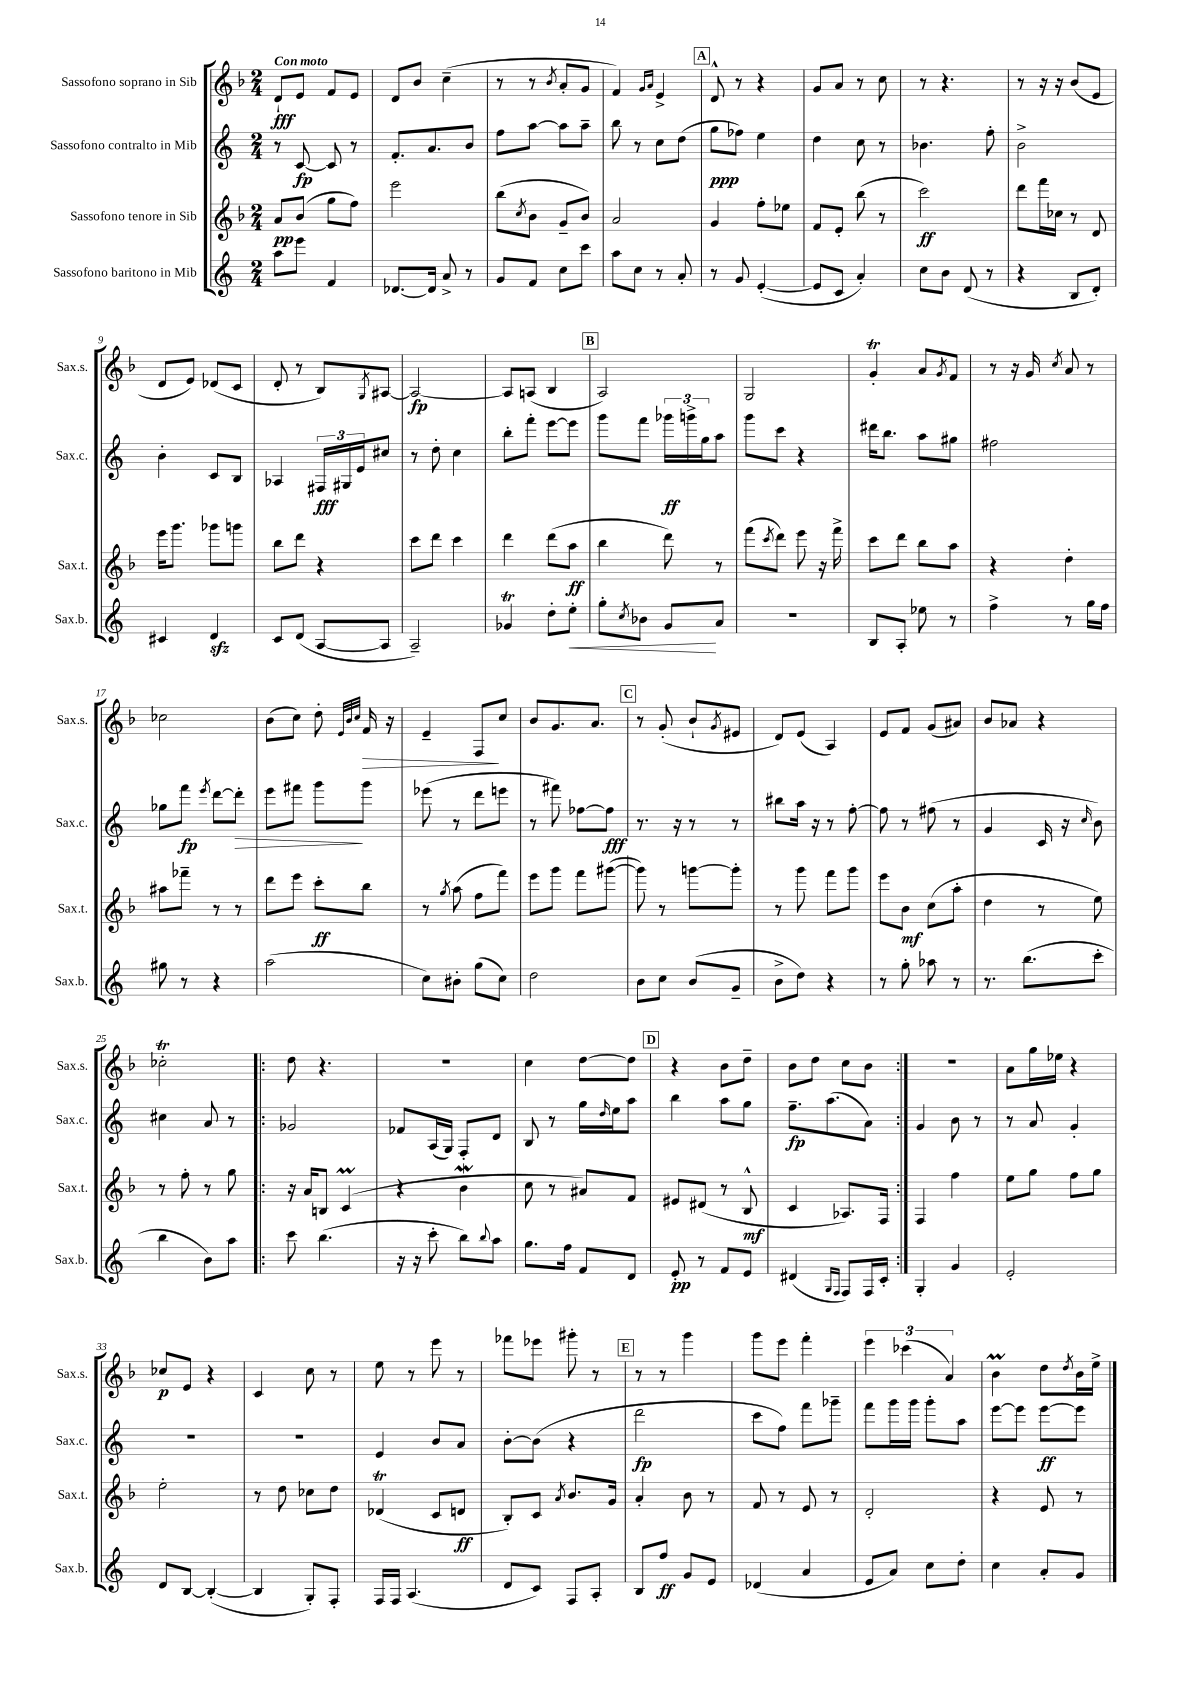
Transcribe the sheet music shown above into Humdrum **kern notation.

**kern	**kern	**kern	**kern
*staff4	*staff3	*staff2	*staff1
*clefG2	*clefG2	*clefG2	*clefG2
*k[]	*k[b-]	*k[]	*k[b-]
*M2/4	*M2/4	*M2/4	*M2/4
8aa	8a	8r	8d`
8eee	(8b-	[8c	8e
4f	8gg	8c]	8f
.	8ff)	8r	8e
=	=	=	=
[8.d-	2eee	8.f'	8d
.	.	.	8b-
16d-]	.	8.a	.
8a^	.	.	(4cc~
8r	.	8b	.
=	=	=	=
8g	(8bb-	8ff	8r
.	8qcc	.	.
8f	8b-	[8aa	8r
.	.	.	8qb-
8cc	8g~	8aa]	8a'
8ccc	8b-)	8aa~	8g
=	=	=	=
8aa	2a	8bb	4f)
8cc	.	8r	.
.	.	.	16qqg
.	.	.	16qqa
8r	.	8cc	4e^
8a'	.	(8dd	.
=	=	=	=
8r	4g	8gg	8d^^
8g	.	8ff-)	8r
([4e'	8ff'	4ee	4r
.	8ee-	.	.
=	=	=	=
8e]	8f	4dd	8g
8c	8e'	.	8a
4a')	(8bb-	8cc	8r
.	8r	8r	8cc
=	=	=	=
8cc	2ccc)	4.b-	8r
8b	.	.	4.r
(8d	.	.	.
8r	.	8ff'	.
=	=	=	=
4r	8ddd	2b^	8r
.	16fff	.	16r
.	16cc-	.	16r
8B	8r	.	(8b-
8d')	8d	.	8e
=	=	=	=
4c#	16eee	4b'	8d
.	8.ggg	.	.
.	.	.	8e)
4d	8ggg-	8c	(8d-
.	8ggg	8B	8c
=	=	=	=
8c	8bb-	4A-	8d'
(8d	8ddd	.	8r
[8A	4r	24F#	8B-)
.	.	24G#	.
.	.	24e	.
.	.	.	8qG
8A]	.	8cc#	[8A#
=	=	=	=
2A~)	8ccc	8r	2A#_
.	8ddd	8dd'	.
.	4ccc	4cc	.
=	=	=	=
4g-	4ddd	8bb'	8A#]
.	.	8fff'	(8A
8dd'	(8ddd	[8eee	4B-
8ee'	8aa	8eee]	.
=	=	=	=
8gg'	4bb-	8ggg	2A)
8qcc	.	.	.
8b-	.	8fff	.
8g	8ddd)	24ggg-	.
.	.	24ggg^	.
.	.	24gg	.
8a	8r	8aa	.
=	=	=	=
2r	(8fff	8ggg	2G
.	8qccc	.	.
.	8ddd)	8ccc	.
.	8eee	4r	.
.	16r	.	.
.	16fff^	.	.
=	=	=	=
8B	8ccc	16ddd#	4g'
.	.	8.bb	.
8A'	8ddd	.	.
8ee-	8bb-	8aa	8a
.	.	.	8qg
8r	8aa	8gg#	8f
=	=	=	=
4ff^	4r	2ff#	8r
.	.	.	16r
.	.	.	16g
.	.	.	8qcc
8r	4dd'	.	8a
16gg	.	.	8r
16ff	.	.	.
=	=	=	=
8gg#	8aa#	8gg-	2cc-
8r	8fff-~	8fff	.
.	.	8qeee	.
4r	8r	[8ddd	.
.	8r	8ddd']	.
=	=	=	=
(2aa	8ddd	8eee	(8b-
.	8eee	8fff#	8cc)
.	8ccc'	8ggg	8dd'
.	.	.	32qqe
.	.	.	32qqb-
.	.	.	32qqcc
.	8bb-	8ggg	16f
.	.	.	16r
=	=	=	=
8cc)	8r	(8eee-	4e~
.	8qgg	.	.
8b#'	(8aa	8r	.
(8gg	8ff	8ddd	8F
8cc)	8fff)	8eee	8cc
=	=	=	=
2dd	8eee	8r	8b-
.	8ggg	8fff#)	8.g
.	8fff	[8ff-	.
.	.	.	8.a
.	([8ggg#	8ff-]	.
=	=	=	=
8b	8ggg#])	8.r	8r
8cc	8r	.	(8g'
.	.	16r	.
(8b	[8ggg	8r	8b-`
.	.	.	8qg
8g~	8ggg']	8r	8e#
=	=	=	=
8b^	8r	8bb#	8d)
8dd)	8ggg	16aa	(8e
.	.	16r	.
4r	8fff	8r	4A)
.	8ggg	[8ff'	.
=	=	=	=
8r	8eee	8ff]	8e
8gg'	8b-	8r	8f
8aa-	(8cc	(8ff#	(8g
8r	8aa'	8r	8a#)
=	=	=	=
8.r	4dd	4g	8b-
.	.	.	8a-
(8.bb	.	.	.
.	8r	16c	4r
.	.	16r	.
.	.	16qqcc	.
8ccc'	8ee)	8b)	.
=	=	=	=
4bb	8r	4cc#	2cc-'
.	8ff'	.	.
8b)	8r	8a	.
8aa	8gg	8r	.
=!|:	=!|:	=!|:	=!|:
8ccc	16r	2g-	8dd
.	16a	.	.
(4.bb	8B	.	4.r
.	(4c	.	.
=	=	=	=
16r	4r	8f-	2r
16r	.	.	.
8ccc'	.	(16A	.
.	.	16G)	.
8bb)	4b-	8F'	.
8qqbb	.	.	.
8aa	.	8d	.
=	=	=	=
8.gg	8cc	8B	4cc
.	8r	8r	.
16ff	.	.	.
8f	8a#)	16gg	[8dd
.	.	16qqdd	.
.	.	16ee	.
8d	8f	8aa	8dd]
=	=	=	=
8e'	8e#	4bb	4r
8r	(8d#	.	.
8f	8r	8aa	8b-
8e	8B-^^	8gg	8dd~
=	=	=	=
(4d#	4c	8.ff~	8b-
.	.	.	8dd
.	.	(8.aa	.
16qqG	.	.	.
16qqF	.	.	.
8F)	8.A-)	.	8cc
16F	.	8a)	8b-
16c'	16F	.	.
=:|!	=:|!	=:|!	=:|!
4G'	4F	4g	2r
4g	4ff	8b	.
.	.	8r	.
=	=	=	=
2e'	8ee	8r	8a
.	8gg	8a	16gg
.	.	.	16ee-
.	8ff	4g'	4r
.	8gg	.	.
=	=	=	=
8d	2ee'	2r	8cc-
[8B	.	.	8e
(4B'_	.	.	4r
=	=	=	=
4B]	8r	2r	4c
.	8dd	.	.
8G')	8cc-	.	8cc
8F'	8dd	.	8r
=	=	=	=
16F	(4d-	4e	8ee
16F	.	.	.
(4.A	.	.	8r
.	8c	8b	8eee
.	8d	8a	8r
=	=	=	=
8d	8B-')	[8b'	8fff-
8c)	8c	(8b]	8eee-
.	8qa	.	.
8F	8.b-	4r	8ggg#'
8A'	.	.	8r
.	16g	.	.
=	=	=	=
8B	4a'	2ddd	8r
8ff	.	.	8r
8g	8b-	.	4ggg
8e	8r	.	.
=	=	=	=
(4d-	8f	8ccc	8ggg
.	8r	8ff)	8eee
4a	8e	8fff	4fff'
.	8r	8ggg-~	.
=	=	=	=
8e	2d'	8fff	6eee
8a)	.	16ggg	.
.	.	.	(6ccc-
.	.	16ggg	.
8cc	.	8ggg'	.
.	.	.	6a)
8dd'	.	8aa	.
=	=	=	=
4cc	4r	[8eee	4b-
.	.	8eee]	.
8a'	8e	[8eee	8dd
.	.	.	8qdd
8g	8r	8eee]	16b-
.	.	.	16ee^
==	==	==	==
*-	*-	*-	*-
